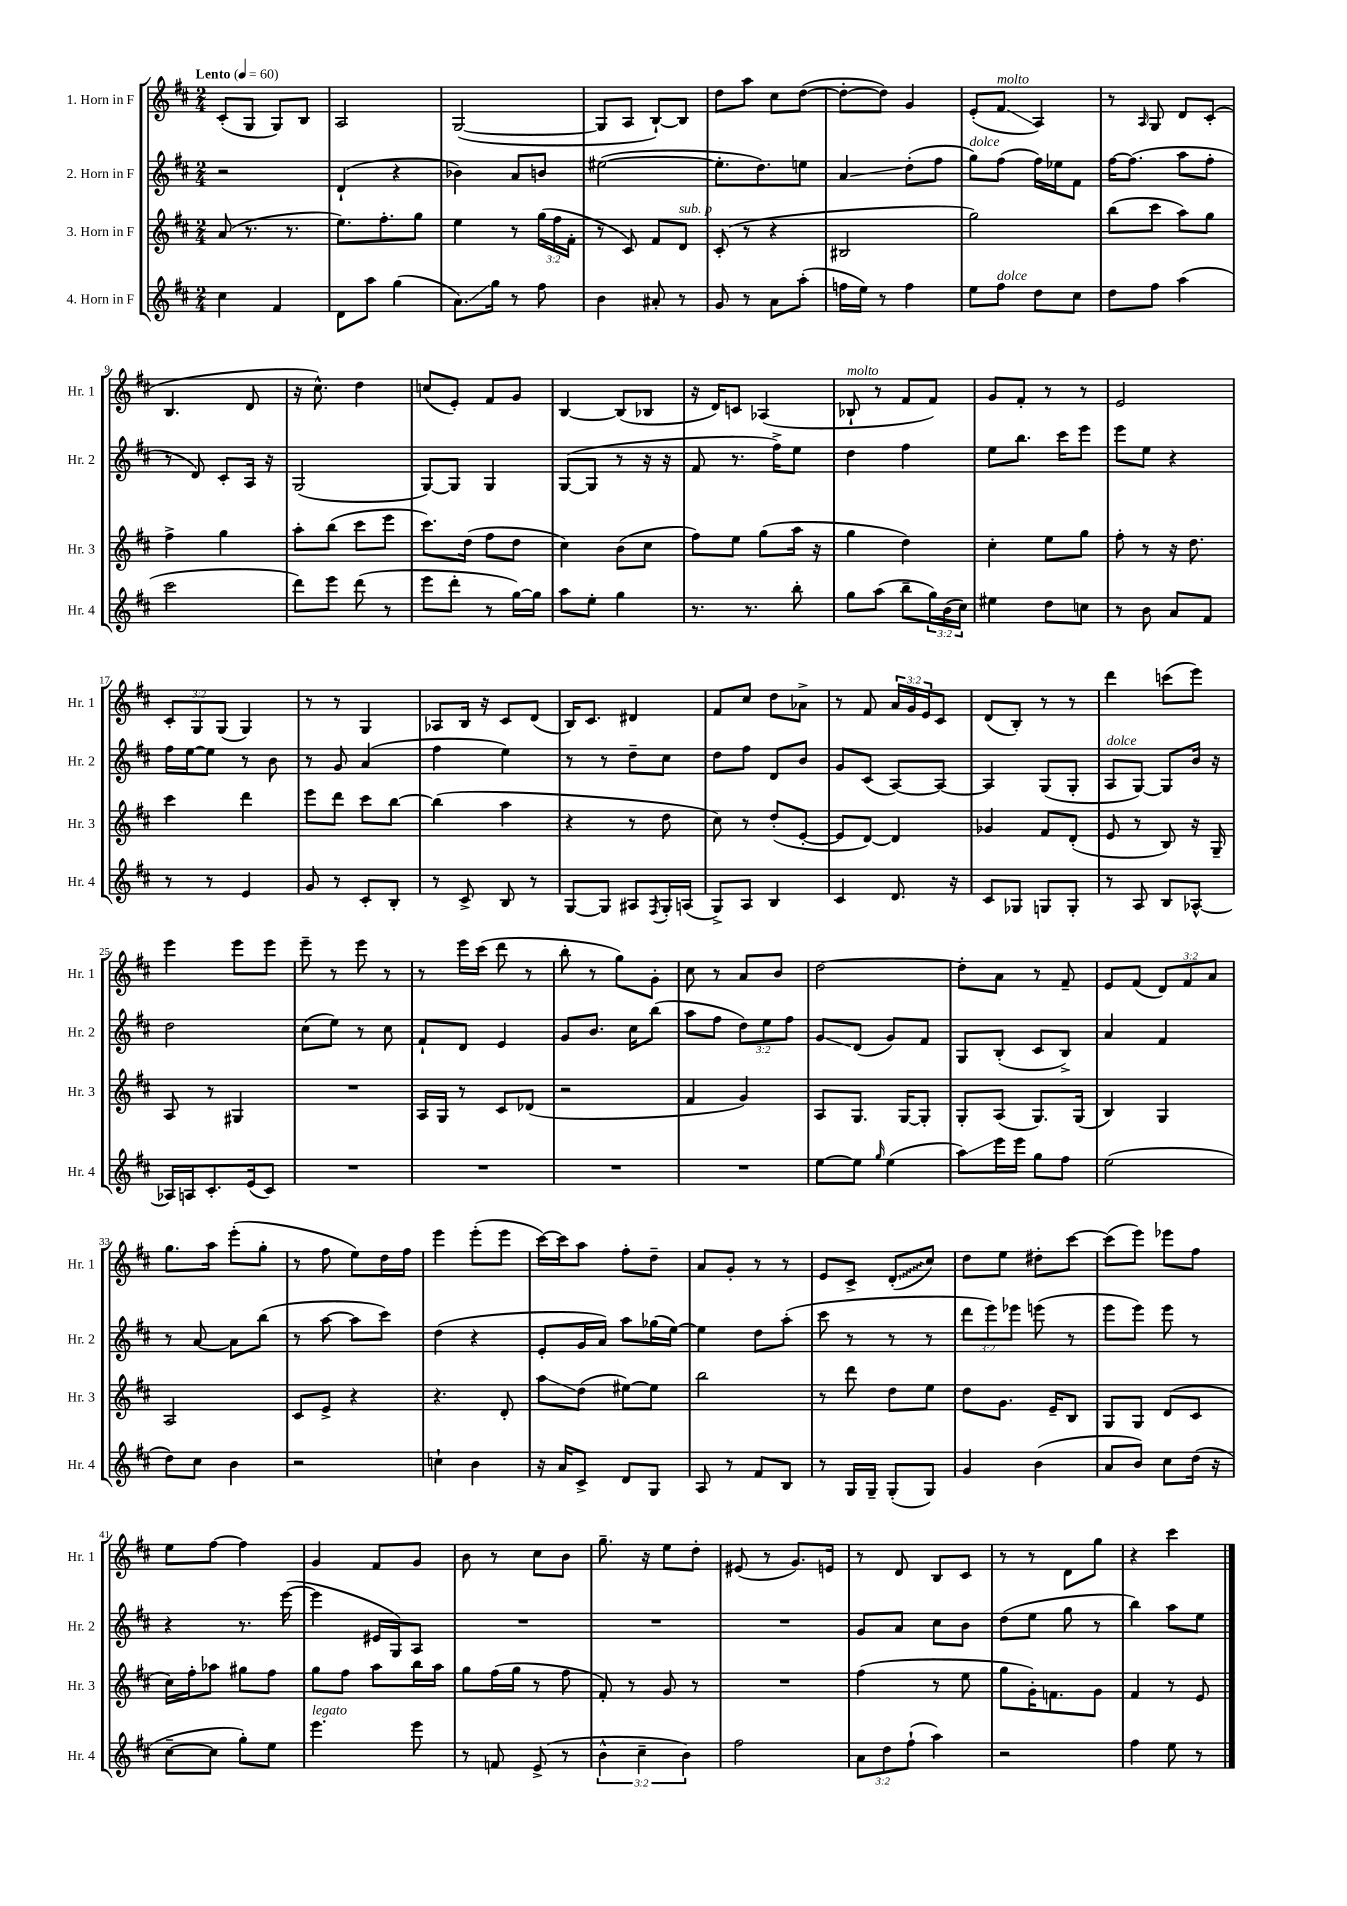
<<
\new StaffGroup <<
\new Staff = "s0" \with { instrumentName = "1. Horn in F" shortInstrumentName = "Hr. 1" } {
    \clef treble \key d \major \numericTimeSignature \time 2/4 \override Staff.TupletNumber.text = #tuplet-number::calc-fraction-text \tempo "Lento" 4 = 60
    cis'8-.( g8 g8) b8 |
    a2 |
    g2~( |
    g8 a8 b8~-!) b8 |
    d''8 a''8 cis''8 d''8~( |
    d''8~-. d''8) g'4 |
    e'8-.( fis'8\glissando^\markup { \italic "molto" } a4) |
    r8 \grace { a16 } g8 d'8 cis'8-.( |
    b4. d'8 |
    r16 cis''8.-^) d''4 |
    c''8( e'8-.) fis'8 g'8 |
    b4~ b8( bes8 |
    r16 d'16) c'8 aes4( |
    bes8-!^\markup { \italic "molto" } r8 fis'8 fis'8) |
    g'8 fis'8-. r8 r8 |
    e'2 |
    \tuplet 3/2 { cis'8-. g8 g8( } g4) |
    r8 r8 g4 |
    aes8 b16 r16 cis'8 d'8( |
    b16) cis'8. dis'4 |
    fis'8 cis''8 d''8 aes'8-> |
    r8 fis'8 \tuplet 3/2 { a'16 g'16 e'16 } cis'8 |
    d'8( b8-.) r8 r8 |
    d'''4 c'''8( e'''8) |
    e'''4 e'''8 e'''8 |
    e'''8-- r8 e'''8 r8 |
    r8 e'''16 cis'''16( d'''8 r8 |
    b''8-. r8 g''8) g'8-. |
    cis''8 r8 a'8 b'8 |
    d''2~ |
    d''8-. a'8 r8 fis'8-- |
    e'8 fis'8( \tuplet 3/2 { d'8) fis'8 a'8 } |
    g''8. a''16 e'''8-.( g''8-. |
    r8 fis''8 e''8) d''16 fis''16 |
    e'''4 e'''8-.( e'''8 |
    cis'''16~) cis'''16 a''8 fis''8-. d''8-- |
    a'8 g'8-. r8 r8 |
    e'8 cis'8-> \once \override Glissando.style = #'zigzag d'8-.\glissando( cis''8) |
    d''8 e''8 dis''8-. cis'''8~ |
    cis'''8( e'''8) ees'''8 fis''8 |
    e''8 fis''8~ fis''4 |
    g'4 fis'8 g'8 |
    b'8 r8 cis''8 b'8 |
    g''8.-- r16 e''8 d''8-. |
    eis'8( r8 g'8.) e'16 |
    r8 d'8 b8 cis'8 |
    r8 r8 d'8 g''8 |
    r4 cis'''4 \bar "|." |
}
\new Staff = "s1" \with { instrumentName = "2. Horn in F" shortInstrumentName = "Hr. 2" } {
    \clef treble \key d \major \numericTimeSignature \time 2/4 \override Staff.TupletNumber.text = #tuplet-number::calc-fraction-text
    r2 |
    d'4-!( r4 |
    bes'4) a'8 b'8 |
    eis''2~( |
    eis''8.-. d''8.) e''8 |
    a'4\glissando d''8-.( fis''8 |
    g''8^\markup { \italic "dolce" }) fis''8( fis''16) ees''16 fis'8 |
    fis''16~ fis''8.( a''8 fis''8-. |
    r8 d'8) cis'8-. a16 r16 |
    g2( |
    g8~) g8 g4 |
    g8~( g8 r8 r16 r16 |
    fis'8 r8. fis''16->) e''8 |
    d''4 fis''4 |
    e''8 b''8. cis'''16 e'''8 |
    e'''8 e''8 r4 |
    fis''16 e''16~ e''8 r8 b'8 |
    r8 g'8 a'4( |
    fis''4 e''4) |
    r8 r8 d''8-- cis''8 |
    d''8 fis''8 d'8 b'8 |
    g'8 cis'8( a8~) a8~ |
    a4 g8( g8-. |
    a8^\markup { \italic "dolce" } g8~) g8 b'16 r16 |
    d''2 |
    cis''8( e''8) r8 cis''8 |
    fis'8-! d'8 e'4 |
    g'8 b'8. cis''16 b''8( |
    a''8 fis''8 \tuplet 3/2 { d''8) e''8 fis''8 } |
    g'8\glissando d'8( g'8) fis'8 |
    g8 b8-.( cis'8 b8->) |
    a'4 fis'4 |
    r8 a'8~ a'8 b''8( |
    r8 a''8~ a''8 cis'''8) |
    d''4( r4 |
    e'8-. g'16 a'16) a''8 ges''16( e''16~) |
    e''4 d''8 a''8-.( |
    cis'''8 r8 r8 r8 |
    \tuplet 3/2 { d'''8 e'''8) ees'''8 } e'''8( r8 |
    e'''8 e'''8) e'''8 r8 |
    r4 r8. e'''16~( |
    e'''4 eis'16 g16) a8 |
    R2 |
    R2 |
    R2 |
    g'8 a'8 cis''8 b'8 |
    d''8( e''8 g''8 r8 |
    b''4) a''8 e''8 \bar "|." |
}
\new Staff = "s2" \with { instrumentName = "3. Horn in F" shortInstrumentName = "Hr. 3" } {
    \clef treble \key d \major \numericTimeSignature \time 2/4 \override Staff.TupletNumber.text = #tuplet-number::calc-fraction-text
    a'8( r8. r8. |
    e''8.) fis''8.-. g''8 |
    e''4 r8 \tuplet 3/2 { g''16( fis''16 fis'16-. } |
    r8 cis'8) fis'8 d'8^\markup { \italic "sub. p" } |
    cis'8-.( r8 r4 |
    bis2 |
    g''2) |
    b''8( cis'''8 a''8) g''8 |
    fis''4-> g''4 |
    a''8-. b''8( cis'''8 e'''8 |
    cis'''8.) d''16( fis''8 d''8 |
    cis''4) b'8( cis''8 |
    fis''8) e''8 g''8( a''16 r16 |
    g''4 d''4) |
    cis''4-. e''8 g''8 |
    fis''8-. r8 r16 d''8. |
    cis'''4 d'''4 |
    e'''8 d'''8 cis'''8 b''8~ |
    b''4( a''4 |
    r4 r8 d''8 |
    cis''8) r8 d''8-.( e'8~-. |
    e'8 d'8~) d'4 |
    ges'4 fis'8 d'8-.( |
    e'8 r8 b8) r16 g16-- |
    a8 r8 gis4 |
    R2 |
    a16 g16 r8 cis'8 des'8( |
    r2 |
    fis'4 g'4) |
    a8 g8. g16~ g8-. |
    g8-. a8( g8.) g16( |
    b4) g4 |
    a2 |
    cis'8 e'8-> r4 |
    r4. d'8-. |
    a''8\glissando d''8( eis''8~) eis''8 |
    b''2 |
    r8 d'''8 d''8 e''8 |
    d''8 g'8. e'16-- b8 |
    g8 g8 d'8( cis'8 |
    cis''16) fis''16-. aes''8 gis''8 fis''8 |
    g''8 fis''8 a''8 b''16 a''16 |
    g''8 fis''16( g''16 r8 fis''8 |
    fis'8-.) r8 g'8 r8 |
    R2 |
    fis''4( r8 e''8 |
    g''8 g'16-.) f'8. g'8 |
    fis'4 r8 e'8 \bar "|." |
}
\new Staff = "s3" \with { instrumentName = "4. Horn in F" shortInstrumentName = "Hr. 4" } {
    \clef treble \key d \major \numericTimeSignature \time 2/4 \override Staff.TupletNumber.text = #tuplet-number::calc-fraction-text
    cis''4 fis'4 |
    d'8 a''8 g''4( |
    a'8.\glissando) g''16 r8 fis''8 |
    b'4 ais'8-. r8 |
    g'8 r8 a'8 a''8-.( |
    f''16 e''16) r8 f''4 |
    e''8 fis''8^\markup { \italic "dolce" } d''8 cis''8 |
    d''8 fis''8 a''4( |
    cis'''2 |
    d'''8) e'''8 d'''8( r8 |
    e'''8 d'''8-. r8 g''16~) g''16 |
    a''8 e''8-. g''4 |
    r8. r8. b''8-. |
    g''8 a''8( b''8-- \tuplet 3/2 { g''16) b'16( cis''16) } |
    eis''4 d''8 c''8 |
    r8 b'8 a'8 fis'8 |
    r8 r8 e'4 |
    g'8 r8 cis'8-. b8-. |
    r8 cis'8-> b8 r8 |
    g8~ g8 ais8 \acciaccatura { fis8 } g16-. a16( |
    g8->) a8 b4 |
    cis'4 d'8. r16 |
    cis'8 ges8 g8 g8-. |
    r8 a8 b8 aes8~-^ |
    aes16 a16 cis'8.-. e'16( cis'8) |
    R2 |
    R2 |
    R2 |
    R2 |
    e''8~ e''8 \grace { g''16 } e''4( |
    a''8\glissando) e'''16 e'''16 g''8 fis''8 |
    e''2( |
    d''8) cis''8 b'4 |
    r2 |
    c''4-! b'4 |
    r16 a'16 cis'8-> d'8 g8 |
    a8 r8 fis'8 b8 |
    r8 g16 g16-- g8-.( g8) |
    g'4 b'4( |
    a'8 b'8) cis''8 d''16( r16 |
    cis''8~-- cis''8 g''8-.) e''8 |
    e'''4.^\markup { \italic "legato" } e'''8 |
    r8 f'8 e'8->( r8 |
    \tuplet 3/2 { b'4-^ cis''4-- b'4) } |
    fis''2 |
    \tuplet 3/2 { a'8 d''8 fis''8-!( } a''4) |
    r2 |
    fis''4 e''8 r8 \bar "|." |
}
>>
>>
